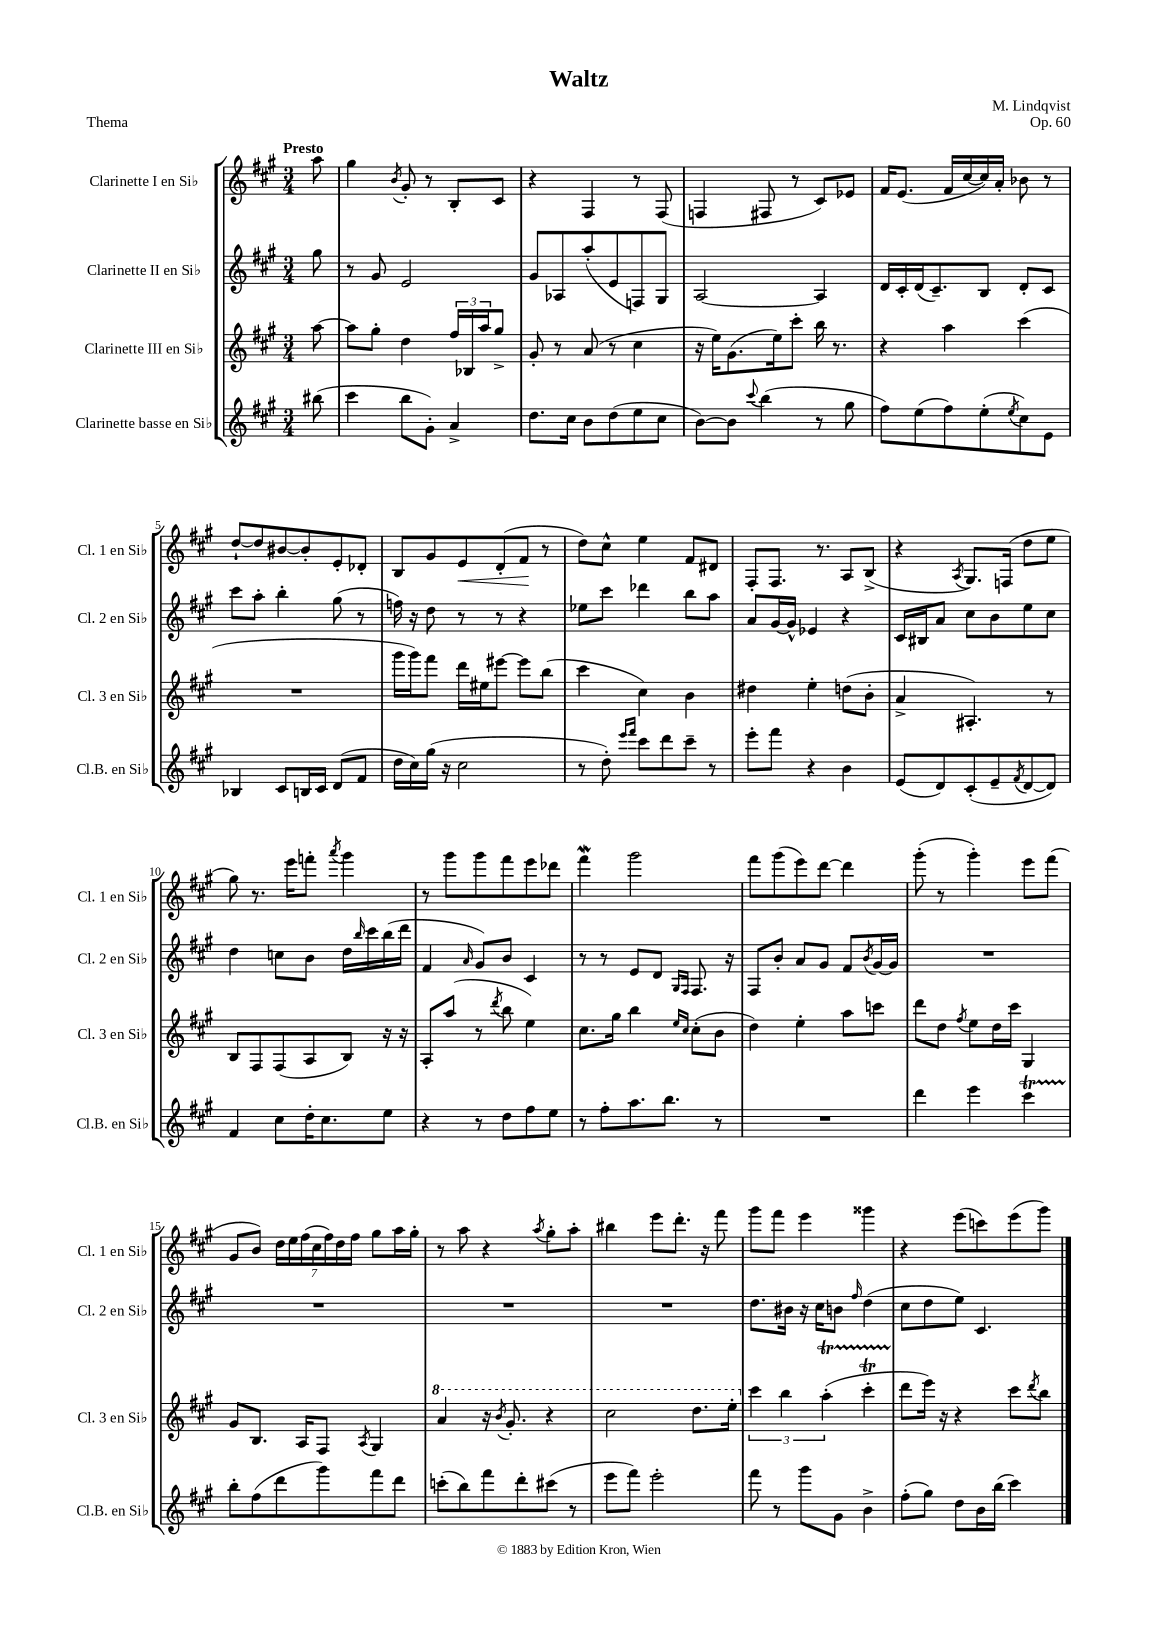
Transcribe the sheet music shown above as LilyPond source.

\header { title = "Waltz" composer = "M. Lindqvist" opus = "Op. 60" piece = "Thema" }
<<
\new StaffGroup <<
\new Staff = "s0" \with { instrumentName = "Clarinette I en Sib" shortInstrumentName = "Cl. 1 en Sib" } {
    \clef treble \key a \major \numericTimeSignature \time 3/4 \partial 8 \tempo "Presto"
    a''8 |
    gis''4 \acciaccatura { b'8 } gis'8-. r8 b8-. cis'8 |
    r4 fis4 r8 fis8( |
    f4 fis8 r8 cis'8) ees'8 |
    fis'16 e'8.( fis'16 cis''16~ cis''16) a'16-. bes'8 r8 |
    d''8~-! d''8 bis'8~ bis'8-. e'8-. des'8-. |
    b8 gis'8 e'8\< d'8-.( fis'8\! r8 |
    d''8) cis''8-^ e''4 fis'8 dis'8 |
    fis8-. fis8. r8. a8 b8->( |
    r4 \acciaccatura { a8 } gis8.) f16( d''8 e''8 |
    gis''8) r8. e'''16 f'''8-. \acciaccatura { a'''8 } gis'''4 |
    r8 gis'''8 gis'''8 fis'''8 e'''8 des'''8 |
    fis'''4\mordent gis'''2 |
    fis'''8 gis'''8( e'''8) d'''8~ d'''4 |
    gis'''8-.( r8 gis'''4-.) e'''8 fis'''8( |
    gis'8 b'8) \tuplet 7/4 { d''16 e''16 fis''16( cis''16 fis''16) d''16 fis''16 } gis''8 a''16 gis''16-. |
    r8 a''8 r4 \acciaccatura { a''8 } gis''8-. a''8-. |
    bis''4 e'''8 d'''8.-. r16 fis'''8 |
    gis'''8 fis'''8 e'''4 gisis'''4 |
    r4 e'''8( c'''8) e'''8( gis'''8) \bar "|." |
}
\new Staff = "s1" \with { instrumentName = "Clarinette II en Sib" shortInstrumentName = "Cl. 2 en Sib" } {
    \clef treble \key a \major \numericTimeSignature \time 3/4 \partial 8
    gis''8 |
    r8 gis'8 e'2 |
    gis'8 aes8 a''8-.( e'8 f8) gis8 |
    a2~ a4 |
    d'16 cis'16-. d'16( cis'8.--) b8 d'8-. cis'8 |
    cis'''8 a''8-. b''4-. gis''8( r8 |
    f''16) r16 d''8 r8 r8 r4 |
    ees''8 cis'''8 des'''4 b''8 a''8 |
    a'8 gis'16~ gis'16-^ ees'4 r4 |
    cis'16 bis16 a'8 cis''8 b'8 e''8 cis''8 |
    d''4 c''8 b'8 d''16 \grace { b''16 } cis'''16 b''16( d'''16 |
    fis'4 \grace { a'16 } gis'8) b'8 cis'4 |
    r8 r8 e'8 d'8 \grace { gis16 fis16 } fis8. r16 |
    fis8 b'8-. a'8 gis'8 fis'8 \acciaccatura { b'8 } gis'16~ gis'16 |
    R2. |
    R2. |
    R2. |
    R2. |
    d''8. bis'16 r16 cis''16 b'8 \grace { fis''16 } d''4( |
    cis''8 d''8 e''8) cis'4. \bar "|." |
}
\new Staff = "s2" \with { instrumentName = "Clarinette III en Sib" shortInstrumentName = "Cl. 3 en Sib" } {
    \clef treble \key a \major \numericTimeSignature \time 3/4 \partial 8
    a''8~ |
    a''8 gis''8-. d''4 \tuplet 3/2 { fis''16 bes16 a''16 } gis''8-> |
    gis'8-. r8 a'8( r8 cis''4 |
    r16 e''16) gis'8.( e''16) cis'''8-. b''16 r8. |
    r4 a''4 cis'''4( |
    R2. |
    gis'''16 gis'''16) fis'''8 d'''16 eis''16 eis'''8~ eis'''8 b''8( |
    cis'''4 cis''4) b'4 |
    dis''4 e''4-. d''8( b'8-. |
    a'4-> ais4.-.) r8 |
    b8 fis8 fis8( a8 b8) r16 r16 |
    a8-. a''8( r8 \acciaccatura { d'''8 } b''8 e''4) |
    cis''8. gis''16 b''4 \grace { e''16 cis''16 } cis''8-.( b'8 |
    d''4) e''4-. a''8 c'''8 |
    d'''8 d''8 \acciaccatura { fis''8 } e''8 d''16 cis'''16 gis4 |
    gis'8 b8. a16 fis8 \acciaccatura { a8 } gis4 |
    \ottava #1 a''4 r16 \acciaccatura { b''8 } gis''8.-. r4 |
    cis'''2 d'''8. e'''16-. \ottava #0 |
    \tuplet 3/2 { cis'''4 b''4 a''4-.\startTrillSpan( } cis'''4-.\trill |
    d'''8\stopTrillSpan e'''16) r16 r4 cis'''8 \acciaccatura { d'''8 } b''8 \bar "|." |
}
\new Staff = "s3" \with { instrumentName = "Clarinette basse en Sib" shortInstrumentName = "Cl.B. en Sib" } {
    \clef treble \key a \major \numericTimeSignature \time 3/4 \partial 8
    bis''8( |
    cis'''4 b''8 gis'8-.) a'4-> |
    d''8. cis''16 b'8 d''8( e''8 cis''8 |
    b'8~) b'8 \appoggiatura { cis'''8 } b''4( r8 gis''8 |
    fis''8) e''8( fis''8) e''8-.( \acciaccatura { e''8 } cis''8) e'8 |
    bes4 cis'8 b16 cis'16 d'8( fis'8 |
    d''16 cis''16) gis''16( r16 cis''2 |
    r8 d''8-.) \grace { e'''16 fis'''16 } cis'''8 d'''8 cis'''8-- r8 |
    e'''8-. fis'''8 r4 b'4 |
    e'8( d'8) cis'8-.( e'8-- \acciaccatura { fis'8 } d'8~ d'8) |
    fis'4 cis''8 d''16-. cis''8. e''8 |
    r4 r8 d''8 fis''8 e''8 |
    r8 fis''8-. a''8. b''8. r8 |
    R2. |
    d'''4 e'''4 cis'''4\startTrillSpan |
    b''8-.\stopTrillSpan fis''8( d'''8 gis'''8) fis'''8 d'''8 |
    c'''8-.( b''8) fis'''8 d'''8-. cis'''8( r8 |
    e'''8 fis'''8) e'''2-. |
    fis'''8 r8 gis'''8 gis'8 b'4-> |
    fis''8-.( gis''8) d''8 b'16 b''16( cis'''4) \bar "|." |
}
>>
>>
